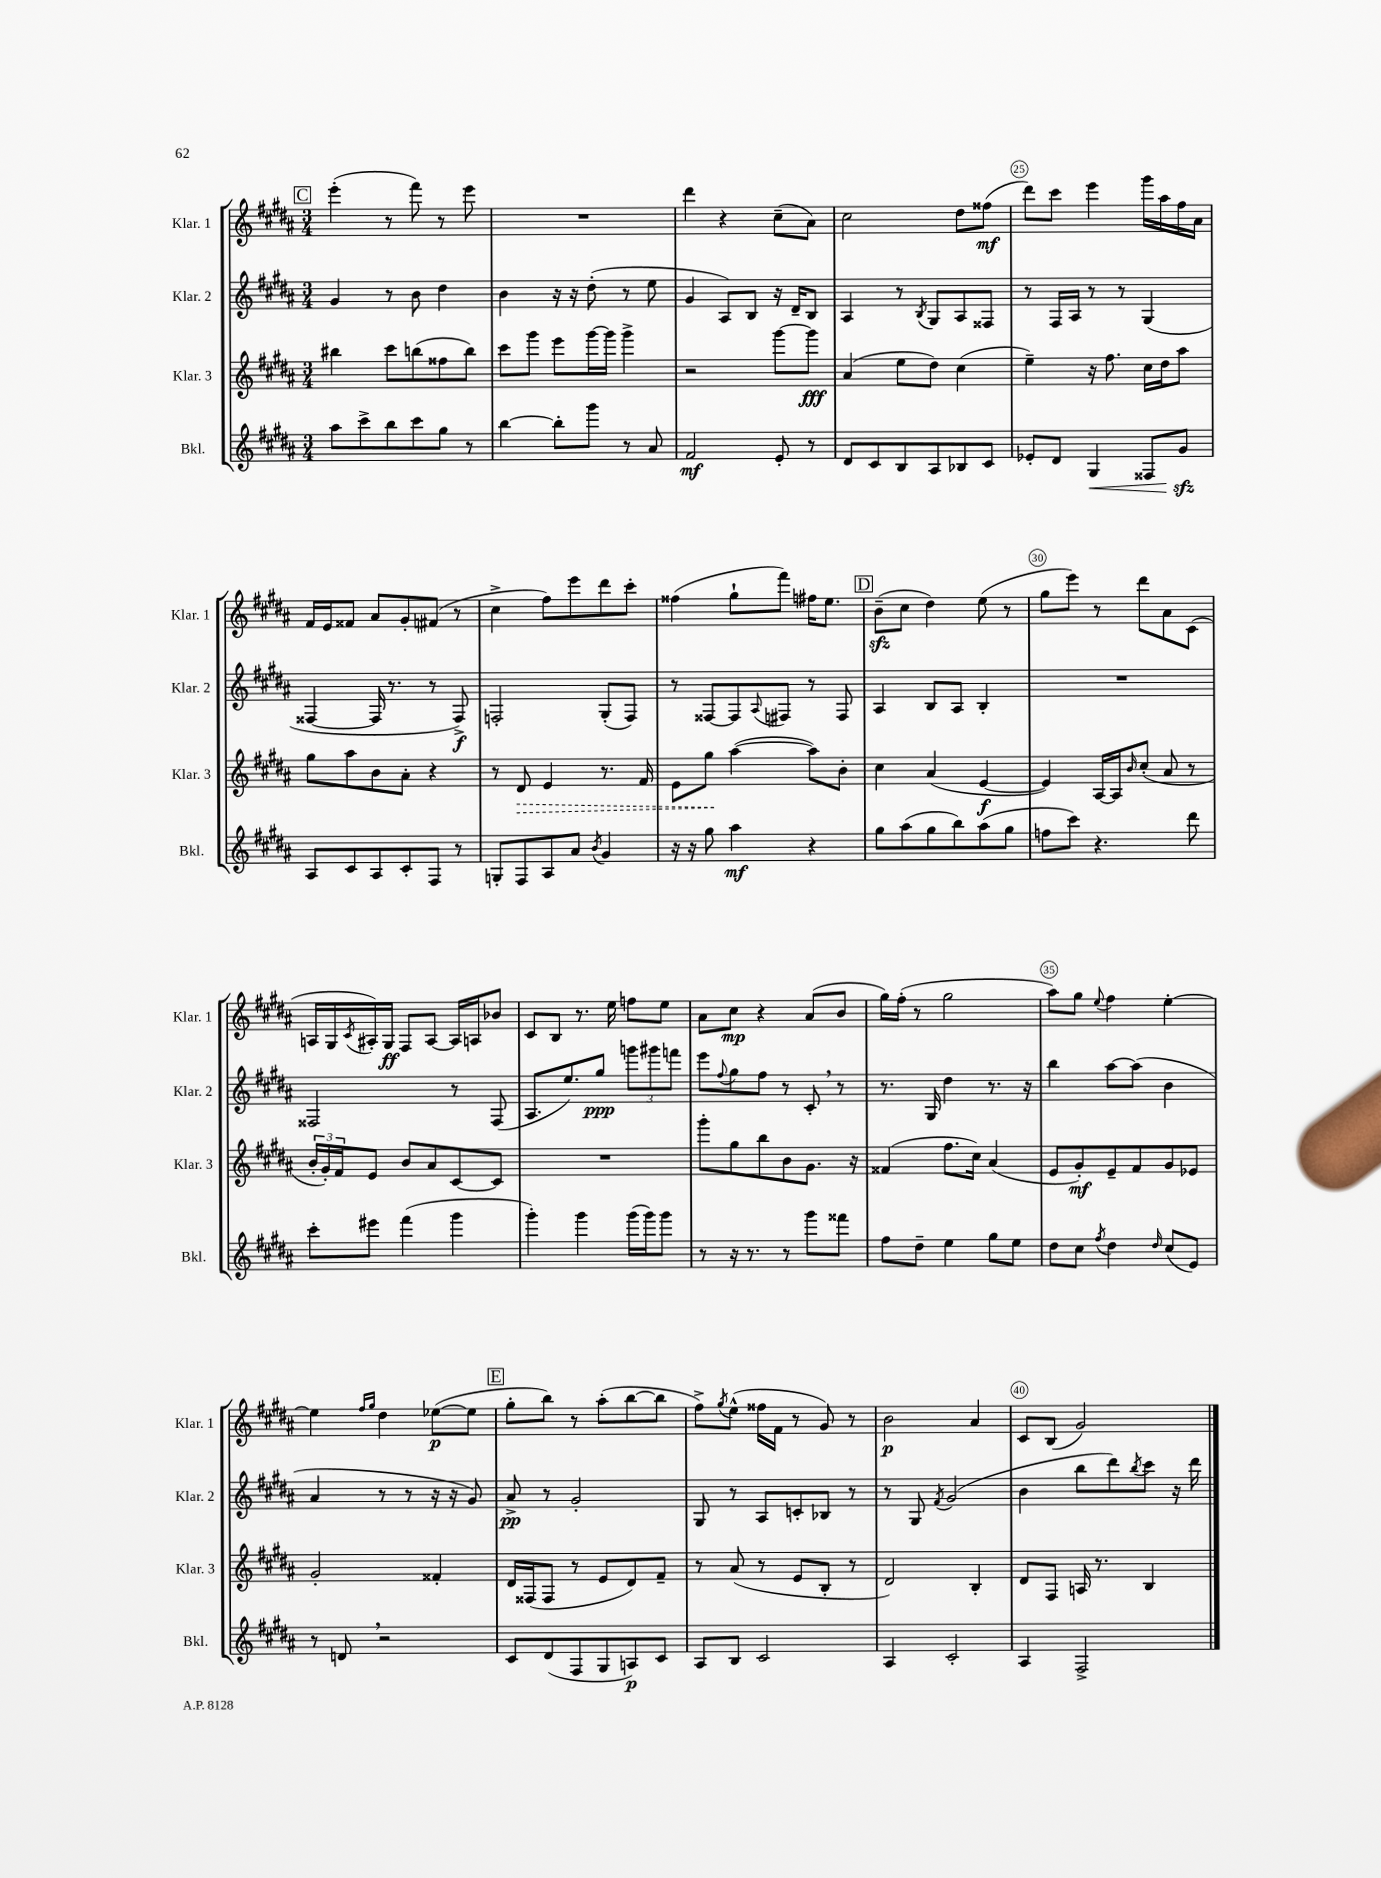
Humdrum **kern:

**kern	**kern	**kern	**kern
*staff4	*staff3	*staff2	*staff1
*clefG2	*clefG2	*clefG2	*clefG2
*k[f#c#g#d#a#]	*k[f#c#g#d#a#]	*k[f#c#g#d#a#]	*k[f#c#g#d#a#]
*M3/4	*M3/4	*M3/4	*M3/4
8aa#\L	4bb#\	4g#/	(4eee'\
8ccc#^\	.	.	.
8bb\	8ccc#\L	8r	8r
8ccc#\	(8bb\	8b\	8fff#\)
8gg#\J	8ff##\	4dd#\	8r
8r	8bb\J)	.	8eee\
=	=	=	=
[4bb\	8ccc#\L	4b\	2.r
.	8ggg#\J	.	.
8bb'\]L	8eee\L	16r	.
.	.	16r	.
8ggg#\J	[16ggg#\L	(8dd#'\	.
.	16ggg#\]JJ	.	.
8r	4ggg#^\	8r	.
8a#/	.	8ee\	.
=	=	=	=
2f#/	2r	4g#/	4ddd#\
.	.	8A#/L)	4r
.	.	8B/J	.
8e'/	[8ggg#\L	16r	(8cc#~\L
.	.	16d#~/LK	.
8r	8ggg#\]J	8B/J	8a#\J)
=	=	=	=
8d#/L	(4a#/	4A#/	2cc#\
8c#/	.	.	.
8B/	8ee\L	8r	.
.	.	8qB/	.
8A#/	8dd#\J)	8G#/L	.
8B-/	(4cc#\	8A#/	8dd#\L
8c#/J	.	8F##/J	(8ff##\J
=	=	=	=
8e-'/L	4ee~\)	8r	8ddd#\L)
8d#/J	.	16F#/LL	8ccc#\J
.	.	16A#/JJ	.
4G#/	16r	8r	4eee\
.	8.ff#\	.	.
.	.	8r	.
8F##/L	16cc#\LL	(4G#/	16ggg#\LL
.	16dd#\J	.	16aa#\
8g#/J	8aa#\J	.	16ff#\
.	.	.	16a#\JJ
=	=	=	=
8A#/L	8gg#\L	[4F##/	16f#/LL
.	.	.	16e/J
8c#/	8aa#\	.	8f##/J
8A#/	8b\	16F##/]	8a#/L
.	.	8.r	.
8c#'/	8a#'\J	.	8g#'/
8F#/J	4r	8r	(8f#/J
8r	.	8F##^/)	8r
=	=	=	=
8G'/L	8r	2F'/	4cc#^\
8F#/	8d#/	.	.
8A#/	4e/	.	8ff#\L)
8a#/J	.	.	8eee\
8qb/	.	.	.
4g#/	8.r	(8G#'/L	8ddd#\
.	.	8F/J)	8ccc#'\J
.	16f#/	.	.
=	=	=	=
16r	8e\L	8r	(4ff##\
16r	.	.	.
8gg#\	8gg#\J	[8F##/L	.
4aa#\	([4aa#\	8F##/]	8gg#`\L
.	.	8qqA#/	.
.	.	8F#/J	8fff#\J)
4r	8aa#\]L)	8r	16ff#\LK
.	.	.	8.ee\J
.	8b'\J	8F#/	.
=	=	=	=
8gg#\L	4cc#\	4A#/	(8b~\L
(8aa#\	.	.	8cc#\J
8gg#\	(4a#/	8B/L	4dd#\)
8bb\)	.	8A#/J	.
(8aa#\	[4e/	4B'/	(8ee\
8gg#\J	.	.	8r
=	=	=	=
8ff\L	4e/])	2.r	8gg#\L
8ccc#\J)	.	.	8eee\J)
4.r	[16A#/LL	.	8r
.	16A#/]J	.	.
.	16qqb/	.	.
.	(8cc#'/J	.	8ddd#\L
.	8a#/	.	8a#\
8ddd#\	8r	.	(8c#\J
=	=	=	=
8ccc#'\L	24b'/LL	2F##/	16A/LL
.	24g#'/)	.	.
.	.	.	16G#/
.	24f#/J	.	.
.	.	.	8qc#/
8eee#\J	8e/J	.	16A#'/)
.	.	.	16G#/JJ
(4fff#\	8b/L	.	8F#/L
.	8a#/	.	[8A#/J
4ggg#\	[8c#/	8r	16A#/]LL
.	.	.	16A/J
.	8c#/]J	(8F##/	8b-/J
=	=	=	=
4ggg#'\)	2.r	8.A#/L	8c#/L
.	.	.	8B/J
.	.	8.ee/)	.
4ggg#\	.	.	8.r
.	.	8gg#/J	.
.	.	.	16ee\
(16ggg#\LL	.	12ggg\L	8ff\L
16ggg#\J)	.	.	.
.	.	12ggg#\	.
8ggg#\J	.	.	8ee\J
.	.	12fff\J	.
=	=	=	=
8r	8ggg#'\L	8eee\L	8a#\L
.	.	8qqff#/	.
16r	8gg#\	8gg#\	8cc#\J
8.r	.	.	.
.	8bb\	8ff#\J	4r
8r	8b\	8r	.
8ggg#\L	8.g#\J	8c#'/	(8a#/L
8fff##\J	.	8r	8b/J
.	16r	.	.
=	=	=	=
8ff#\L	(4f##/	8.r	16gg#\LL)
.	.	.	(16ff#'\JJ
8dd#~\J	.	.	8r
.	.	16G#/	.
4ee\	8.ff#\L	4dd#\	2gg#\
.	16cc#\Jk)	.	.
8gg#\L	(4a#/	8.r	.
8ee\J	.	.	.
.	.	16r	.
=	=	=	=
8dd#\L	8e/L	4bb\	8aa#\L)
8cc#\J	8g#'/)	.	8gg#\J
8qff#/	.	.	8qqee/
4dd#\	8e~/	[8aa#\L	4ff#\
.	8f#/	(8aa#\]J	.
16qqdd#/	.	.	.
(8cc#/L	8g#/	4b\	[4ee'\
8e/J)	8e-/J	.	.
=	=	=	=
8r	2g#'/	4a#/	4ee\]
8d/	.	.	.
.	.	.	16qqff#/LL
.	.	.	16qqgg#/JJ
2r	.	8r	4dd#\
.	.	8r	.
.	4f##'/	16r	([8ee-\L
.	.	16r	.
.	.	8g#/)	8ee-\]J
=	=	=	=
8c#/L	16d#/LL	8a#^/	8gg#'\L
.	(16F##/J	.	.
(8d#/	8F##/J	8r	8bb\J)
8F#/	8r	2g#'/	8r
8G#/	8e/L	.	(8aa#'\L
8A/)	8d#/)	.	[8bb\
8c#/J	8f#~/J	.	8bb\]J
=	=	=	=
8A#/L	8r	8G#/	8ff#^\L)
.	.	.	8qgg#/
8B/J	(8a#/	8r	(8ee^^\J
2c#/	8r	8A#/L	16ff##\LL
.	.	.	16f#\JJ
.	8e/L	8c'/	8r
.	8B'/J	8B-/J	8g#/)
.	8r	8r	8r
=	=	=	=
4A#/	2d#/)	8r	2b\
.	.	8G#/	.
.	.	8qf#/	.
2c#'/	.	(2g#/	.
.	4B'/	.	4a#/
=	=	=	=
4A#/	8d#/L	4b\	8c#/L
.	8F#/J	.	(8B/J
2F#^/	16A/	8bb\L	2g#/)
.	8.r	.	.
.	.	8ddd#\)	.
.	.	8qbb/	.
.	4B/	8ccc#\J	.
.	.	16r	.
.	.	16ddd#\	.
==	==	==	==
*-	*-	*-	*-
